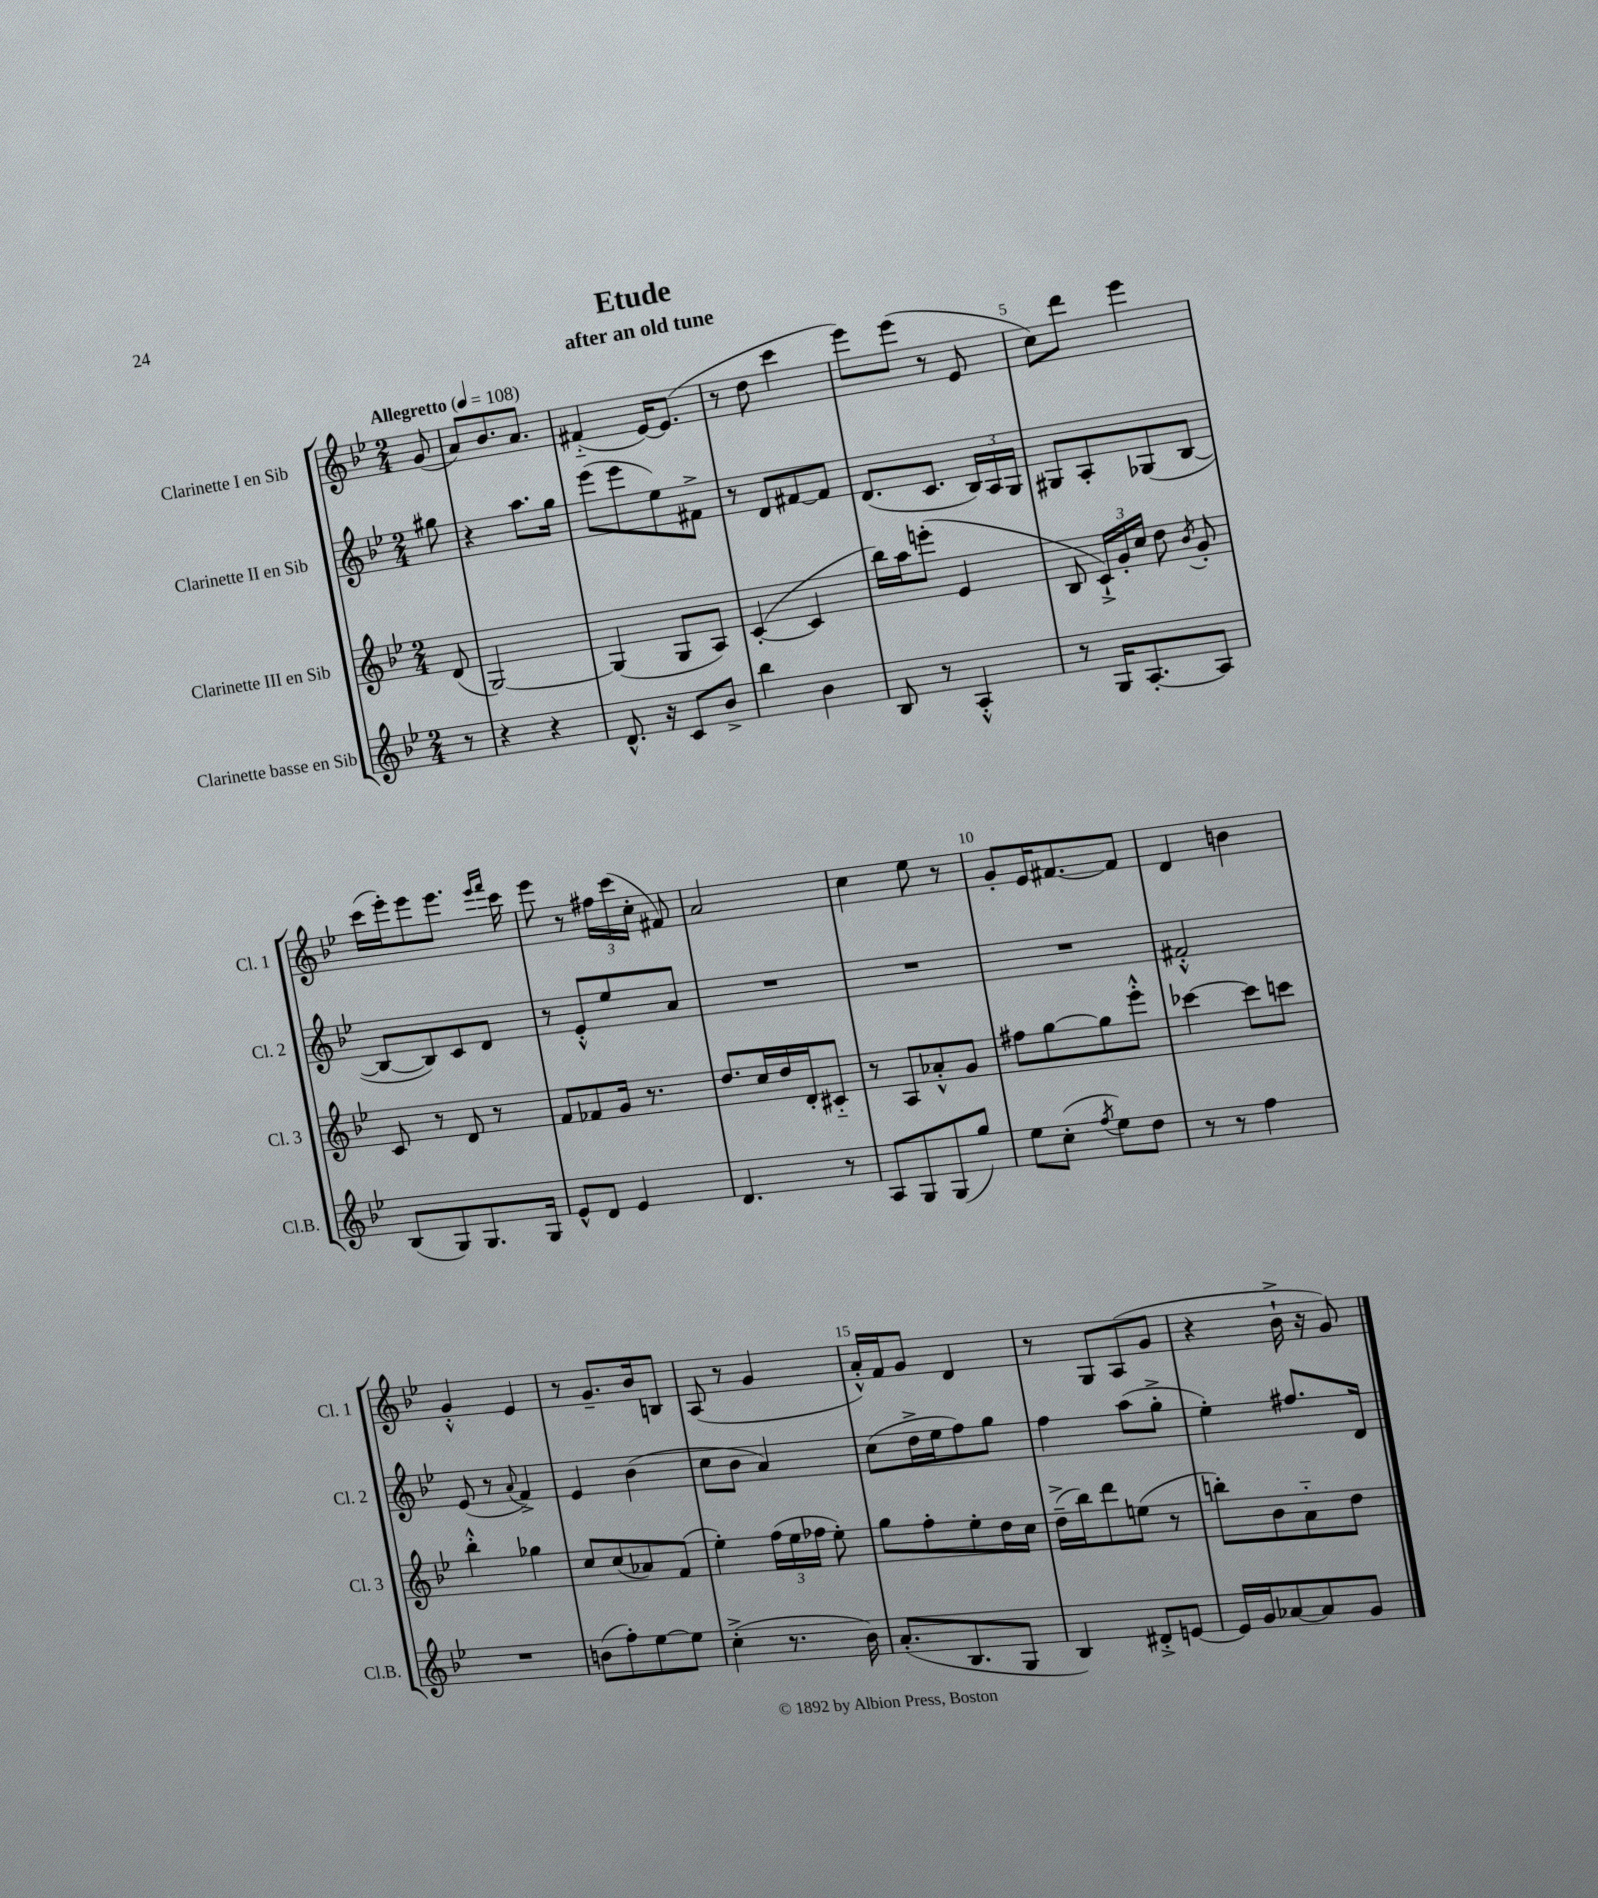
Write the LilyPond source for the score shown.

\header { title = "Etude" subtitle = "after an old tune" }
<<
\new StaffGroup <<
\new Staff = "s0" \with { instrumentName = "Clarinette I en Sib" shortInstrumentName = "Cl. 1" } {
    \clef treble \key bes \major \numericTimeSignature \time 2/4 \partial 8 \tempo "Allegretto" 4 = 108
    \autoBeamOff g'8( |
    a'8[) bes'8. a'8.] |
    fis'4-_( ees'16[~) ees'8.]( |
    r8 d''8 c'''4 |
    ees'''8[) ees'''8]( r8 ees'8 |
    c''8[) d'''8] ees'''4 |
    c'''16[( ees'''16-.) ees'''8 ees'''8.] \grace { ees'''16[ f'''16] } c'''16 |
    ees'''8 r8 \tuplet 3/2 { fis''16[ c'''16( c''16]-. } fis'8) |
    a'2 |
    c''4 ees''8 r8 |
    g'8[-. ees'16 fis'8.~ fis'8] |
    d'4 b'4 |
    g'4-.-^ ees'4 |
    r8 g'8.[-- bes'16 b8] |
    a8( r8 g'4 |
    a'16[-.-^) f'16 g'8] d'4 |
    r8 g8[ a8( g'8] |
    r4 bes'16-!-> r16 g'8) \bar "|." |
}
\new Staff = "s1" \with { instrumentName = "Clarinette II en Sib" shortInstrumentName = "Cl. 2" } {
    \clef treble \key bes \major \numericTimeSignature \time 2/4 \partial 8
    \autoBeamOff gis''8 |
    r4 a''8.[ g''16] |
    ees'''8[( ees'''8 ees''8) fis'8]-> |
    r8 d'8[ fis'8~ fis'8] |
    d'8.[( c'8.] \tuplet 3/2 { bes16[) a16 g16] } |
    gis8[ a8-. ges8( bes8]~ |
    bes8[~ bes8) c'8 d'8] |
    r8 ees'8[-.-^ ees''8 a'8] |
    R2 |
    R2 |
    R2 |
    fis'2-.-^ |
    ees'8( r8 \appoggiatura { a'8 } f'4->) |
    ees'4 bes'4( |
    c''8[ bes'8] a'4) |
    c''8[( d''16-> ees''16 f''8) g''8] |
    f''4 a''8[( g''8]-.-> |
    ees''4-.) fis''8.[ d'16] \bar "|." |
}
\new Staff = "s2" \with { instrumentName = "Clarinette III en Sib" shortInstrumentName = "Cl. 3" } {
    \clef treble \key bes \major \numericTimeSignature \time 2/4 \partial 8
    \autoBeamOff d'8( |
    g2~) |
    g4( g8[ a8]) |
    c'4~-.( c'4 |
    bes''16[) a''16 e'''8]-.( ees'4 |
    bes8 \tuplet 3/2 { c'16[-!->) g'16-. c''16] } d''8 \acciaccatura { bes'8 } g'8-. |
    c'8 r8 d'8 r8 |
    f'8[ fes'8 g'16] r8. |
    d''8.[ c''16 d''16 d'16-. cis'8]-_ |
    r8 a8[ aes'8-.-^ g'8] |
    fis''8[ g''8~ g''8 ees'''8]-.-^ |
    ces'''4~ ces'''8[ c'''8] |
    bes''4-.-^ ges''4 |
    c''8[ c''8( aes'8) f'8]( |
    ees''4-.) \tuplet 3/2 { f''16[( ees''16 fes''16] } ees''8-.) |
    g''8[ f''8-. ees''8-. d''16 c''16] |
    d''16[--->( bes''16) d'''8 e''8]( r8 |
    b''8[-.) bes'8 a'8-_ d''8] \bar "|." |
}
\new Staff = "s3" \with { instrumentName = "Clarinette basse en Sib" shortInstrumentName = "Cl.B." } {
    \clef treble \key bes \major \numericTimeSignature \time 2/4 \partial 8
    \autoBeamOff r8 |
    r4 r4 |
    d'8.-^ r16 c'8[ bes'8]-> |
    bes''4 bes'4 |
    bes8 r8 a4-.-^ |
    r8 g16[ a8.~-. a8] |
    bes8[( g8) g8. g16] |
    ees'8[-^ d'8] ees'4 |
    d'4. r8 |
    a8[ g8 g8( g''8]) |
    ees''8[ c''8]-.( \acciaccatura { f''8 } ees''8[) d''8] |
    r8 r8 f''4 |
    R2 |
    b'8[( f''8-.) ees''8~ ees''8] |
    c''4-.->( r8. bes'16) |
    a'8.[-.( bes8. g8] |
    bes4) dis'8[-.-> e'8]~ |
    e'16[ g'16 aes'8~ aes'8 g'8] \bar "|." |
}
>>
>>
\layout { \context { \Score \override BarNumber.break-visibility = ##(#f #t #t) barNumberVisibility = #(every-nth-bar-number-visible 5) } }
